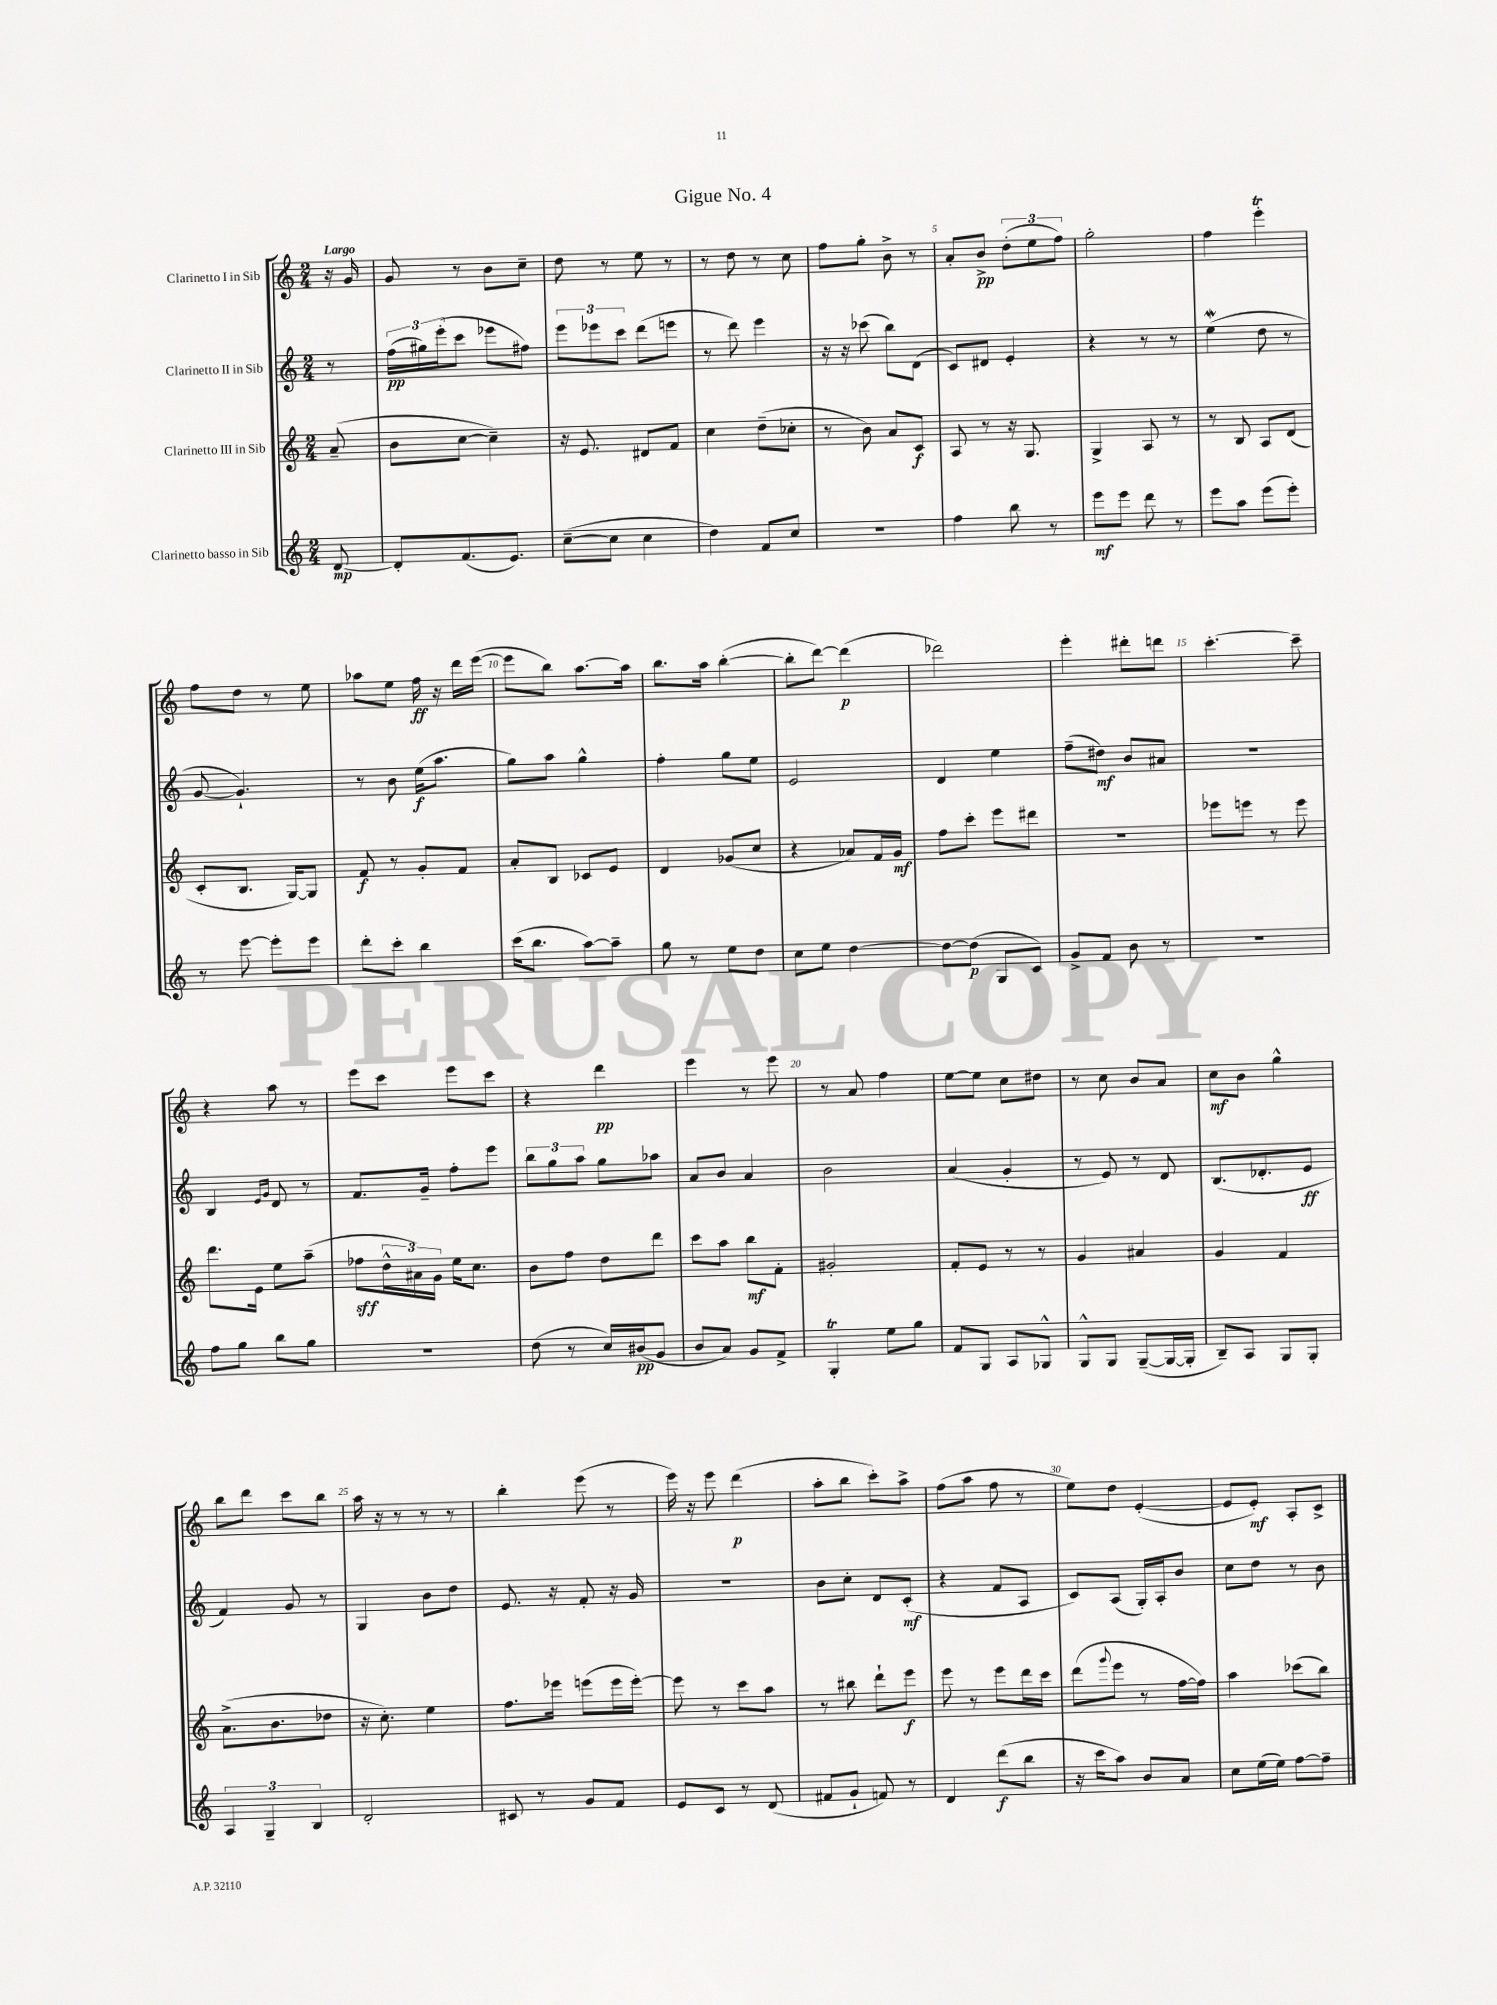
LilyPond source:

\header { title = "Gigue No. 4" }
<<
\new StaffGroup <<
\new Staff = "s0" \with { instrumentName = "Clarinetto I in Sib" } {
    \clef treble \key c \major \numericTimeSignature \time 2/4 \partial 8 \tempo "Largo"
    r16 g'16 |
    g'8 r8 b'8 c''8-- |
    d''8 r8 e''8 r8 |
    r8 d''8 r8 c''8 |
    f''8 g''8-. b'8-> r8 |
    a'8-. b'8->\pp \tuplet 3/2 { d''8-.( e''8 f''8) } |
    g''2-. |
    f''4 e'''4-.\trill |
    f''8 d''8 r8 e''8 |
    aes''8 e''8 f''16\ff r16 d'''16 e'''16~( |
    e'''8 b''8) a''8.~ a''16 |
    b''8. a''16 b''4~-.( |
    b''8-. d'''8~) d'''4\p( |
    des'''2) |
    e'''4-. dis'''8-. d'''8 |
    c'''4.~-. c'''8-- |
    r4 a''8 r8 |
    e'''8 c'''8 e'''8 c'''8 |
    r4 d'''4\pp |
    e'''4 r8 e'''8 |
    r8 a'8 f''4 |
    e''8~ e''8 c''8 dis''8 |
    r8 c''8 b'8 a'8 |
    c''8\mf b'8 g''4-^ |
    b''8 d'''8 c'''8 b''8 |
    a''16 r16 r8 r8 r8 |
    b''4-. e'''8( r8 |
    e'''16) r16 e'''8 d'''4\p( |
    a''8-. b''8 c'''8-.) a''8-> |
    f''8( a''8 f''8 r8 |
    e''8) d''8 e'4~-.( |
    e'8 e'8-.\mf) a8-. c'8-> \bar "|." |
}
\new Staff = "s1" \with { instrumentName = "Clarinetto II in Sib" } {
    \clef treble \key c \major \numericTimeSignature \time 2/4 \partial 8
    r8 |
    \tuplet 3/2 { f''16\pp( gis''16) e'''16-.( } c'''8 ees'''8 fis''8) |
    \tuplet 3/2 { e'''8 ees'''8 c'''8 } d'''8( e'''8 |
    r8 d'''8) e'''4 |
    r16 r16 ces'''8( b''8) d'8( |
    c'8) dis'8 e'4-. |
    r4 r8 r8 |
    e''4\mordent( d''8 r8 |
    g'8~ g'4.-!) |
    r8 b'8 e''16\f( a''8. |
    g''8) a''8 g''4-^ |
    f''4-. g''8 e''8 |
    e'2 |
    d'4 e''4 |
    f''8--( dis''8\mf) b'8 ais'8 |
    R2 |
    b4 \grace { e'16 g'16 } d'8 r8 |
    f'8. g'16-- f''8-. e'''8 |
    \tuplet 3/2 { b''8 g''8 a''8 } g''8 aes''8 |
    a'8 b'8 a'4 |
    b'2 |
    a'4( g'4-. |
    r8 e'8) r8 d'8 |
    b8.( des'8.-. e'8\ff |
    f'4) g'8 r8 |
    g4 b'8 d''8 |
    e'8. r16 f'8-. r16 g'16 |
    r2 |
    b'8 c''8-. d'8 c'8-.\mf( |
    r4 f'8 a8 |
    c'8) a8( g16-.) a16-. b'8 |
    c''8 d''8 r8 b'8 \bar "|." |
}
\new Staff = "s2" \with { instrumentName = "Clarinetto III in Sib" } {
    \clef treble \key c \major \numericTimeSignature \time 2/4 \partial 8
    a'8--( |
    b'8 c''8~ c''4--) |
    r16 e'8. dis'8 f'8 |
    c''4 d''8--( ces''8-. |
    r8 b'8) a'8 c'8\f |
    a8 r8 r16 g8. |
    g4-> a8 r8 |
    r8 b8 a8 d'8( |
    c'8-. b8. g16~) g8 |
    f'8\f r8 g'8-. f'8 |
    a'8-. b8 ces'8 e'8 |
    d'4 ges'8( c''8 |
    r4 aes'8) f'16 g'16\mf |
    f''8 c'''8-. e'''8 dis'''8 |
    r2 |
    ees'''8 e'''8 r8 e'''8 |
    d'''8. e'16 e''8 a''8--( |
    fes''8\sff \tuplet 3/2 { d''16-^ ais'16) g'16 } e''16 c''8. |
    b'8 f''8 d''8 d'''8 |
    c'''8 a''8 b''8\mf f'8-. |
    gis'2-. |
    f'8-. e'8 r8 r8 |
    g'4 ais'4 |
    g'4 f'4 |
    a'8.->( b'8. des''8 |
    r16 c''8.-.) e''4 |
    f''8. ees'''16 e'''8( e'''16 e'''16~-.) |
    e'''8 r8 c'''8 a''8 |
    r8 bis''8 d'''8-! e'''8\f |
    e'''8 r8 e'''8 d'''16 c'''16 |
    d'''8( \appoggiatura { g'''8 } e'''8 r8 f''16~ f''16) |
    a''4 ces'''8( b''8) \bar "|." |
}
\new Staff = "s3" \with { instrumentName = "Clarinetto basso in Sib" } {
    \clef treble \key c \major \numericTimeSignature \time 2/4 \partial 8
    d'8~\mp |
    d'8-. f'8.( e'8.) |
    c''8~--( c''8 c''4 |
    d''4) f'8 c''8 |
    R2 |
    f''4 b''8 r8 |
    e'''8\mf e'''8 d'''8 r8 |
    e'''8 a''8 e'''8( e'''8-.) |
    r8 e'''8~ e'''8-. e'''8 |
    d'''8-. c'''8-. b''4 |
    c'''16( b''8. a''8~) a''8-- |
    g''8 r8 e''8 d''8 |
    c''8 e''8 d''4~ |
    d''8~ d''8\p( g8 c'8) |
    g'8-> f'8 b'8 r8 |
    r2 |
    f''8 g''8 b''8 g''8 |
    R2 |
    d''8( r8 c''16) bis'16\pp( g'8 |
    b'8 a'8) g'8 f'8-> |
    g4-.\trill e''8 g''8 |
    f'8 g8 a8 ges8-^ |
    g8-^ g8 g8~--( g16~ g16-. |
    b8--) a8 g8 g8-. |
    \tuplet 3/2 { a4 g4-- b4 } |
    d'2-. |
    cis'8 r8 g'8 f'8 |
    e'8 c'8 r8 d'8( |
    fis'8 g'8-! f'8) r8 |
    d'4 d'''8\f( b''8 |
    r16 c'''16 a''8) b'8 a'8 |
    c''8 e''16( e''16) f''8~ f''8-- \bar "|." |
}
>>
>>
\layout { \context { \Score \override BarNumber.break-visibility = ##(#f #t #t) barNumberVisibility = #(every-nth-bar-number-visible 5) } }
